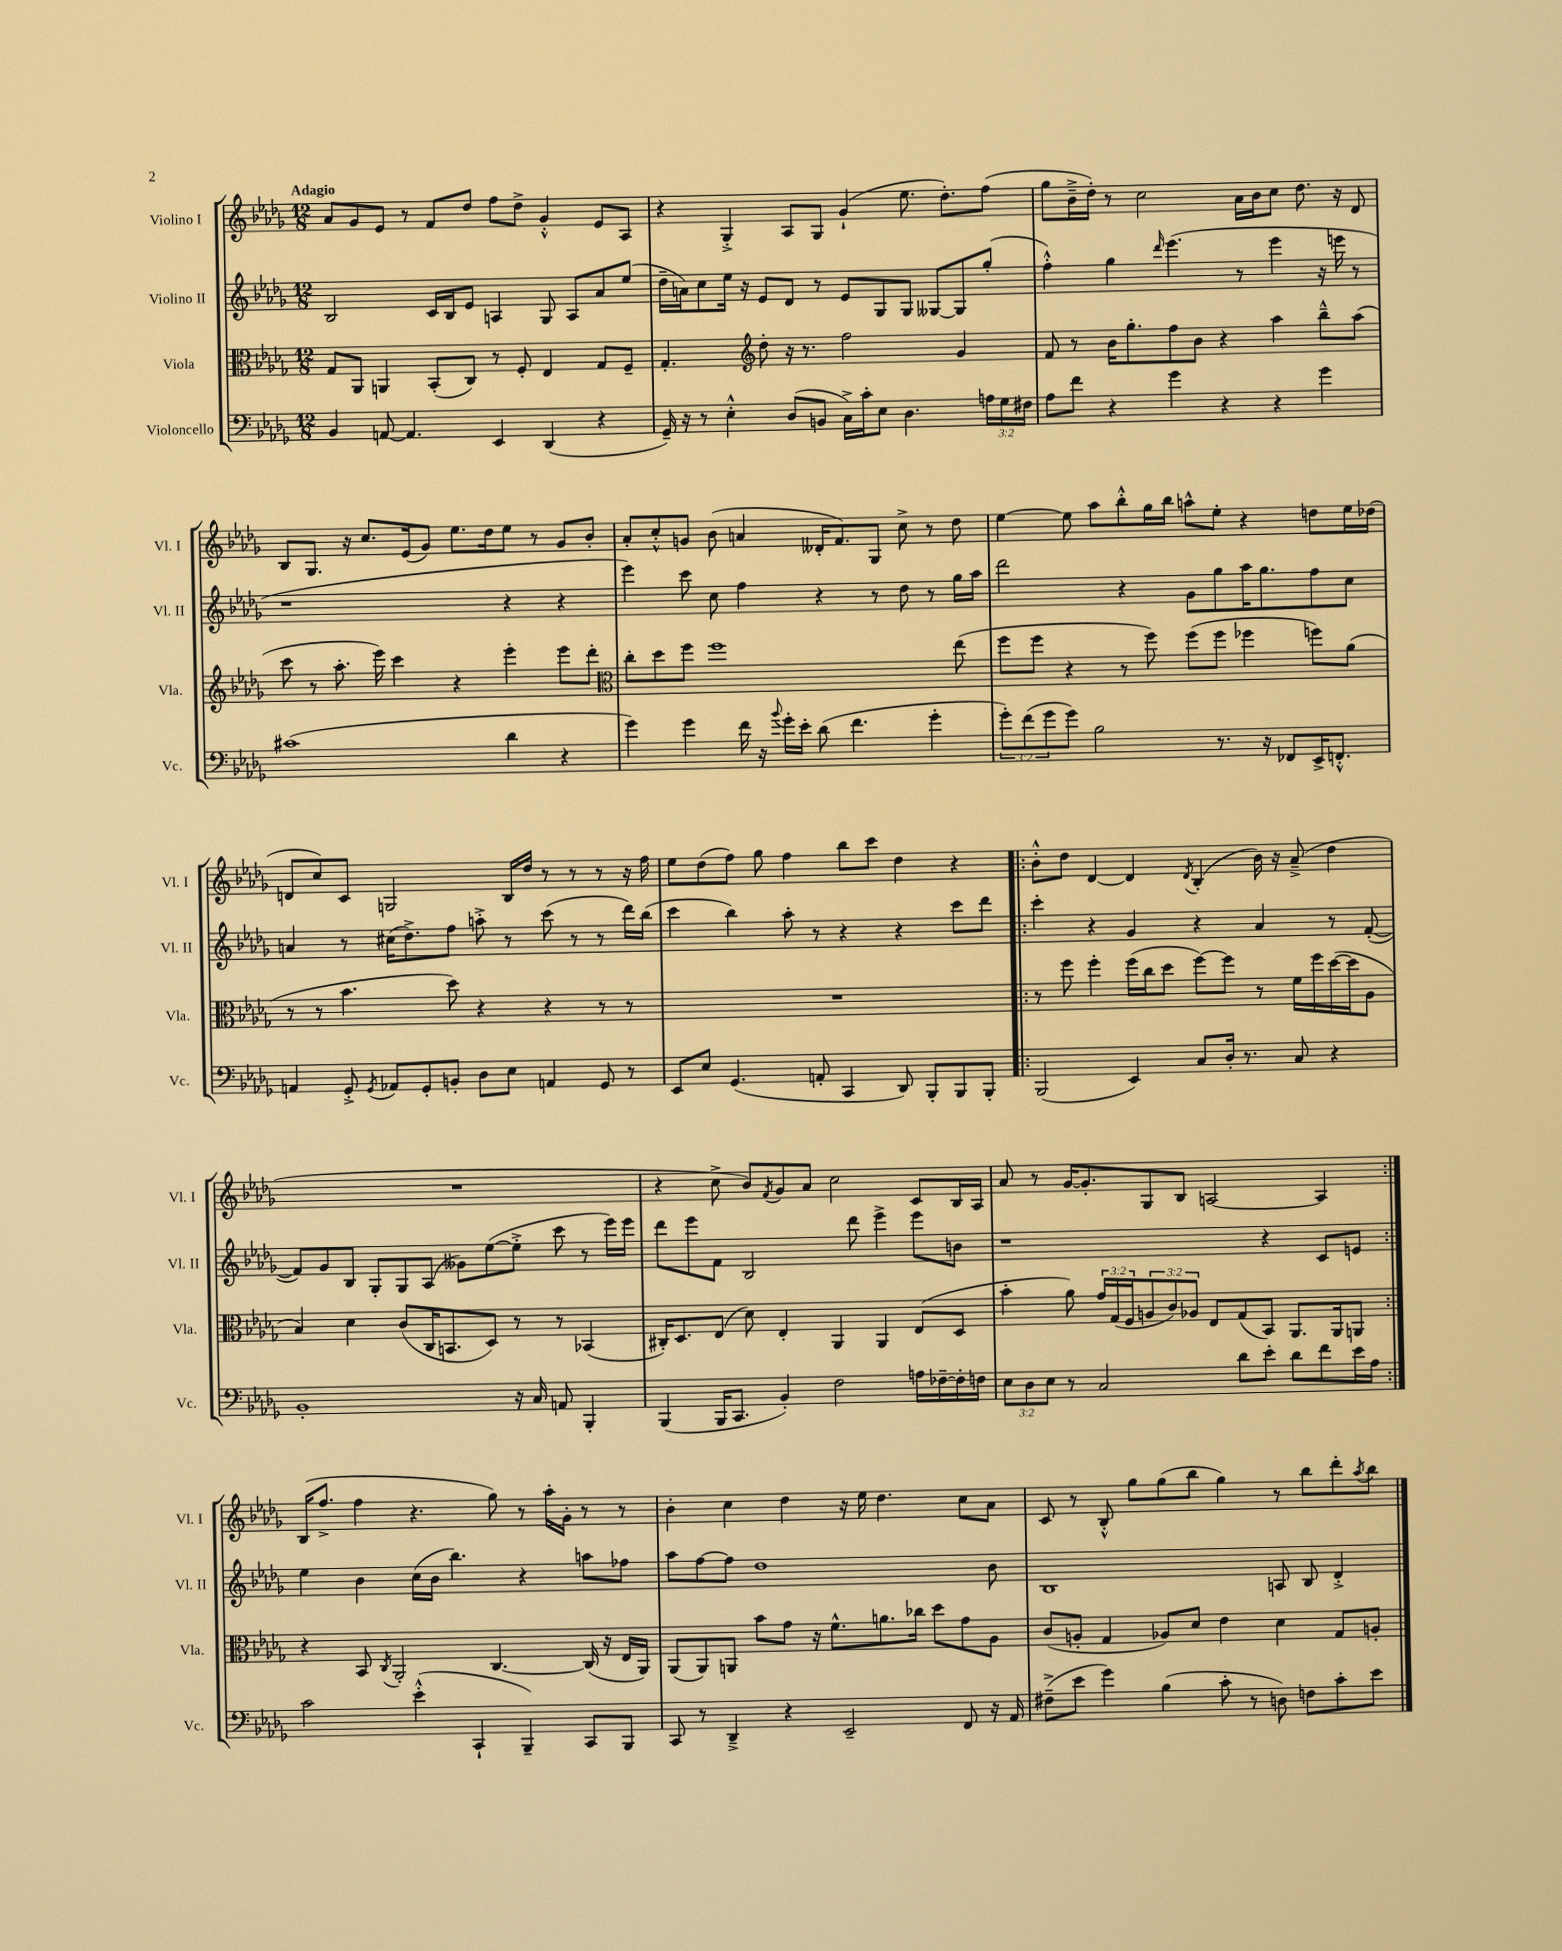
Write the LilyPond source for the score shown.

<<
\new StaffGroup <<
\new Staff = "s0" \with { instrumentName = "Violino I" shortInstrumentName = "Vl. I" } {
    \clef treble \key des \major \numericTimeSignature \time 12/8 \tempo "Adagio"
    aes'8 ges'8 ees'8 r8 f'8 des''8 f''8 des''8-> ges'4-.-^ ees'8 aes8 |
    r4 ges4-.-> aes8 ges8 ges'4-!( ees''8. des''8.-.) f''8( |
    ges''8 bes'16---> des''16-.) r8 c''2 aes'16 bes'16 c''8 des''8. r16 des'8 |
    bes8 ges8. r16 c''8. ees'16( ges'8) ees''8. des''16 ees''8 r8 ges'8 bes'8-. |
    aes'8-. c''8-.-^ g'8 bes'8( a'4 deses'16-. f'8.) ges8 c''8-> r8 des''8 |
    ees''4~ ees''8 aes''8 bes''8-.-^ ges''16 bes''16 a''8-^ ees''8-. r4 d''8 ees''16 des''16( |
    d'8 c''8) c'8 g2 bes16 des''16 r8 r8 r8 r16 f''16 |
    ees''8 des''8( f''8) ges''8 f''4 bes''8 c'''8 des''4 r4 |
    \repeat volta 2 { bes'8-.-^ des''8 des'4~ des'4 \acciaccatura { des'8 } bes4-.( bes'16) r16 aes'8--->( des''4 |
    R1. |
    r4 c''8-> bes'8) \acciaccatura { f'8 } ges'8 aes'8 c''2 c'8 bes16 aes16 |
    aes'8 r8 ges'16~ ges'8.-. ges8 bes8 a2~ a4 | }
    bes16( f''8.-> f''4 r4. ges''8) r8 aes''16-. ges'16-. r8 r8 |
    bes'4-. c''4 des''4 r16 ees''16 des''4. c''8 aes'8 |
    c'8 r8 bes8-.-^ ges''8 ges''8( bes''8 ges''4) r8 bes''8 des'''8-. \acciaccatura { aes''8 } bes''8 \bar "|." |
}
\new Staff = "s1" \with { instrumentName = "Violino II" shortInstrumentName = "Vl. II" } {
    \clef treble \key des \major \numericTimeSignature \time 12/8
    bes2 c'16 bes16 ees'8 a4 ges8 a8 aes'8 ees''8( |
    des''16-- a'16) c''8 ees''16 r16 ees'8 des'8 r8 ees'8 ges8 ges8 geses8~ geses8 ges''8-.( |
    f''4-.-^) ges''4 \grace { des'''16 } ees'''4.( r8 ees'''4 r16 e'''16 r8 |
    r1 r4 r4 |
    ees'''4) c'''8 c''8 f''4 r4 r8 des''8 r8 ges''16 aes''16 |
    des'''2 r4 ges'8 ges''8 aes''16 ges''8. f''8 c''8 |
    a'4 r8 cis''16( des''8.->) f''8 a''8-.-> r8 c'''8( r8 r8 des'''16) bes''16( |
    c'''4 bes''4) aes''8-. r8 r4 r4 c'''8 des'''8 |
    \repeat volta 2 { c'''4-. r4 ges'4 r4 aes'4 r8 f'8~-.( |
    f'8) ges'8 bes8 ges8-. ges8 aes8( geses'8) ees''8~( ees''8-.-> c'''8 r8 ees'''16) ees'''16 |
    des'''8 ees'''8 f'8 bes2 des'''8 ees'''4-> ees'''8 b'8 |
    r1 r4 c'8 e'8 | }
    ees''4 bes'4 c''16( bes'16 bes''4.) r4 a''8 fes''8 |
    aes''8 f''8~ f''8 des''1 bes'8 |
    bes1 a8 bes8 des'4-.-> \bar "|." |
}
\new Staff = "s2" \with { instrumentName = "Viola" shortInstrumentName = "Vla." } {
    \clef alto \key des \major \numericTimeSignature \time 12/8 \override Staff.TupletNumber.text = #tuplet-number::calc-fraction-text
    ges8 aes,8 a,4 bes,8-.( c8) r8 f8-. ees4 ges8 f8-- |
    ges4.-. \clef treble des''8-. r16 r8. f''2 ges'4 |
    f'8 r8 bes'16 ges''8.-. f''8 bes'8 r4 aes''4 bes''8---^ aes''8( |
    c'''8 r8 aes''8.-. ees'''16) c'''4 r4 ees'''4-. ees'''8 des'''8-. |
    \clef alto c''8-. des''8 f''8 f''1 ees''8( |
    f''8 f''8 r4 r8 f''8) f''8( f''8 fes''4 f''8) aes'8( |
    r8 r8 bes'4. des''8) r4 r4 r8 r8 |
    R1. |
    \repeat volta 2 { r8 f''8 f''4-. f''16( c''16 des''8 f''8~) f''8 r8 f'16 f''16 des''16~( des''16 aes8 |
    bes4) des'4 c'8( c16 b,8. des8) r8 r8 bes,4( |
    cis16-.) des8. ees8( des'8) ees4-. aes,4 aes,4 ees8( des8 |
    bes'4-. aes'8) \tuplet 3/2 { ges'16 ges16( f16 } \tuplet 3/2 { a8 c'8) aes8 } ees8 ges8( bes,8) aes,8. aes,16 a,8 | }
    r4 bes,8 \acciaccatura { c8 } aes,2-. c4.~ c16( r16 ees16 aes,16) |
    aes,8( aes,8) a,8 bes'8 ges'8 r16 f'8.-^ a'8. ces''16 des''8 ges'8 aes8 |
    c'8( a8-. ges4 aes8) des'8 ees'4 des'4 ges8 a8-. \bar "|." |
}
\new Staff = "s3" \with { instrumentName = "Violoncello" shortInstrumentName = "Vc." } {
    \clef bass \key des \major \numericTimeSignature \time 12/8 \override Staff.TupletNumber.text = #tuplet-number::calc-fraction-text
    bes,4 a,8~ a,4. ees,4 des,4( r4 |
    ges,16--) r16 r8 ees4-.-^ des8( b,8 c16->) c'16-. ees8 des4. \tuplet 3/2 { a16 ges16 fis16 } |
    aes8 f'8 r4 ges'4 r4 r4 ges'4 |
    cis'1( des'4 r4 |
    ges'4) ges'4 f'16 r16 \appoggiatura { bes'8 } ges'16-. ees'16-. des'8( f'4. ges'4-. |
    \tuplet 3/2 { ges'8-.) f'8( ges'8 } ges'8) bes2 r8. r16 fes,8 ees,16-> f,8.-.-^ |
    a,4 ges,8-.-> \acciaccatura { ges,8 } aes,8 ges,8-. b,8-. des8 ees8 a,4 ges,8 r8 |
    ees,8 ees8 ges,4.( a,8-. c,4 des,8) bes,,8-. bes,,8 bes,,8-. |
    \repeat volta 2 { bes,,2( ees,4) c8 des16-. r8. c8 r4 |
    bes,1-. r16 c16 a,8 bes,,4-. |
    bes,,4( bes,,16 c,8. bes,4-.) f2 a16 fes16~-- fes16-. f16 |
    \tuplet 3/2 { ees8 des8 ees8 } r8 c2 des'8 ees'8-. des'8 f'8 ees'16 aes16 | }
    c'2 ees'4-.-^( c,4-! bes,,4--) c,8 bes,,8 |
    c,8 r8 des,4---> r4 ees,2-- f,8 r16 aes,16 |
    fis8--->( ees'8 ges'4) bes4( c'8-. r8 d8) f8 c'8-. ees'8 \bar "|." |
}
>>
>>
\layout { \context { \Score \remove "Bar_number_engraver" } }
